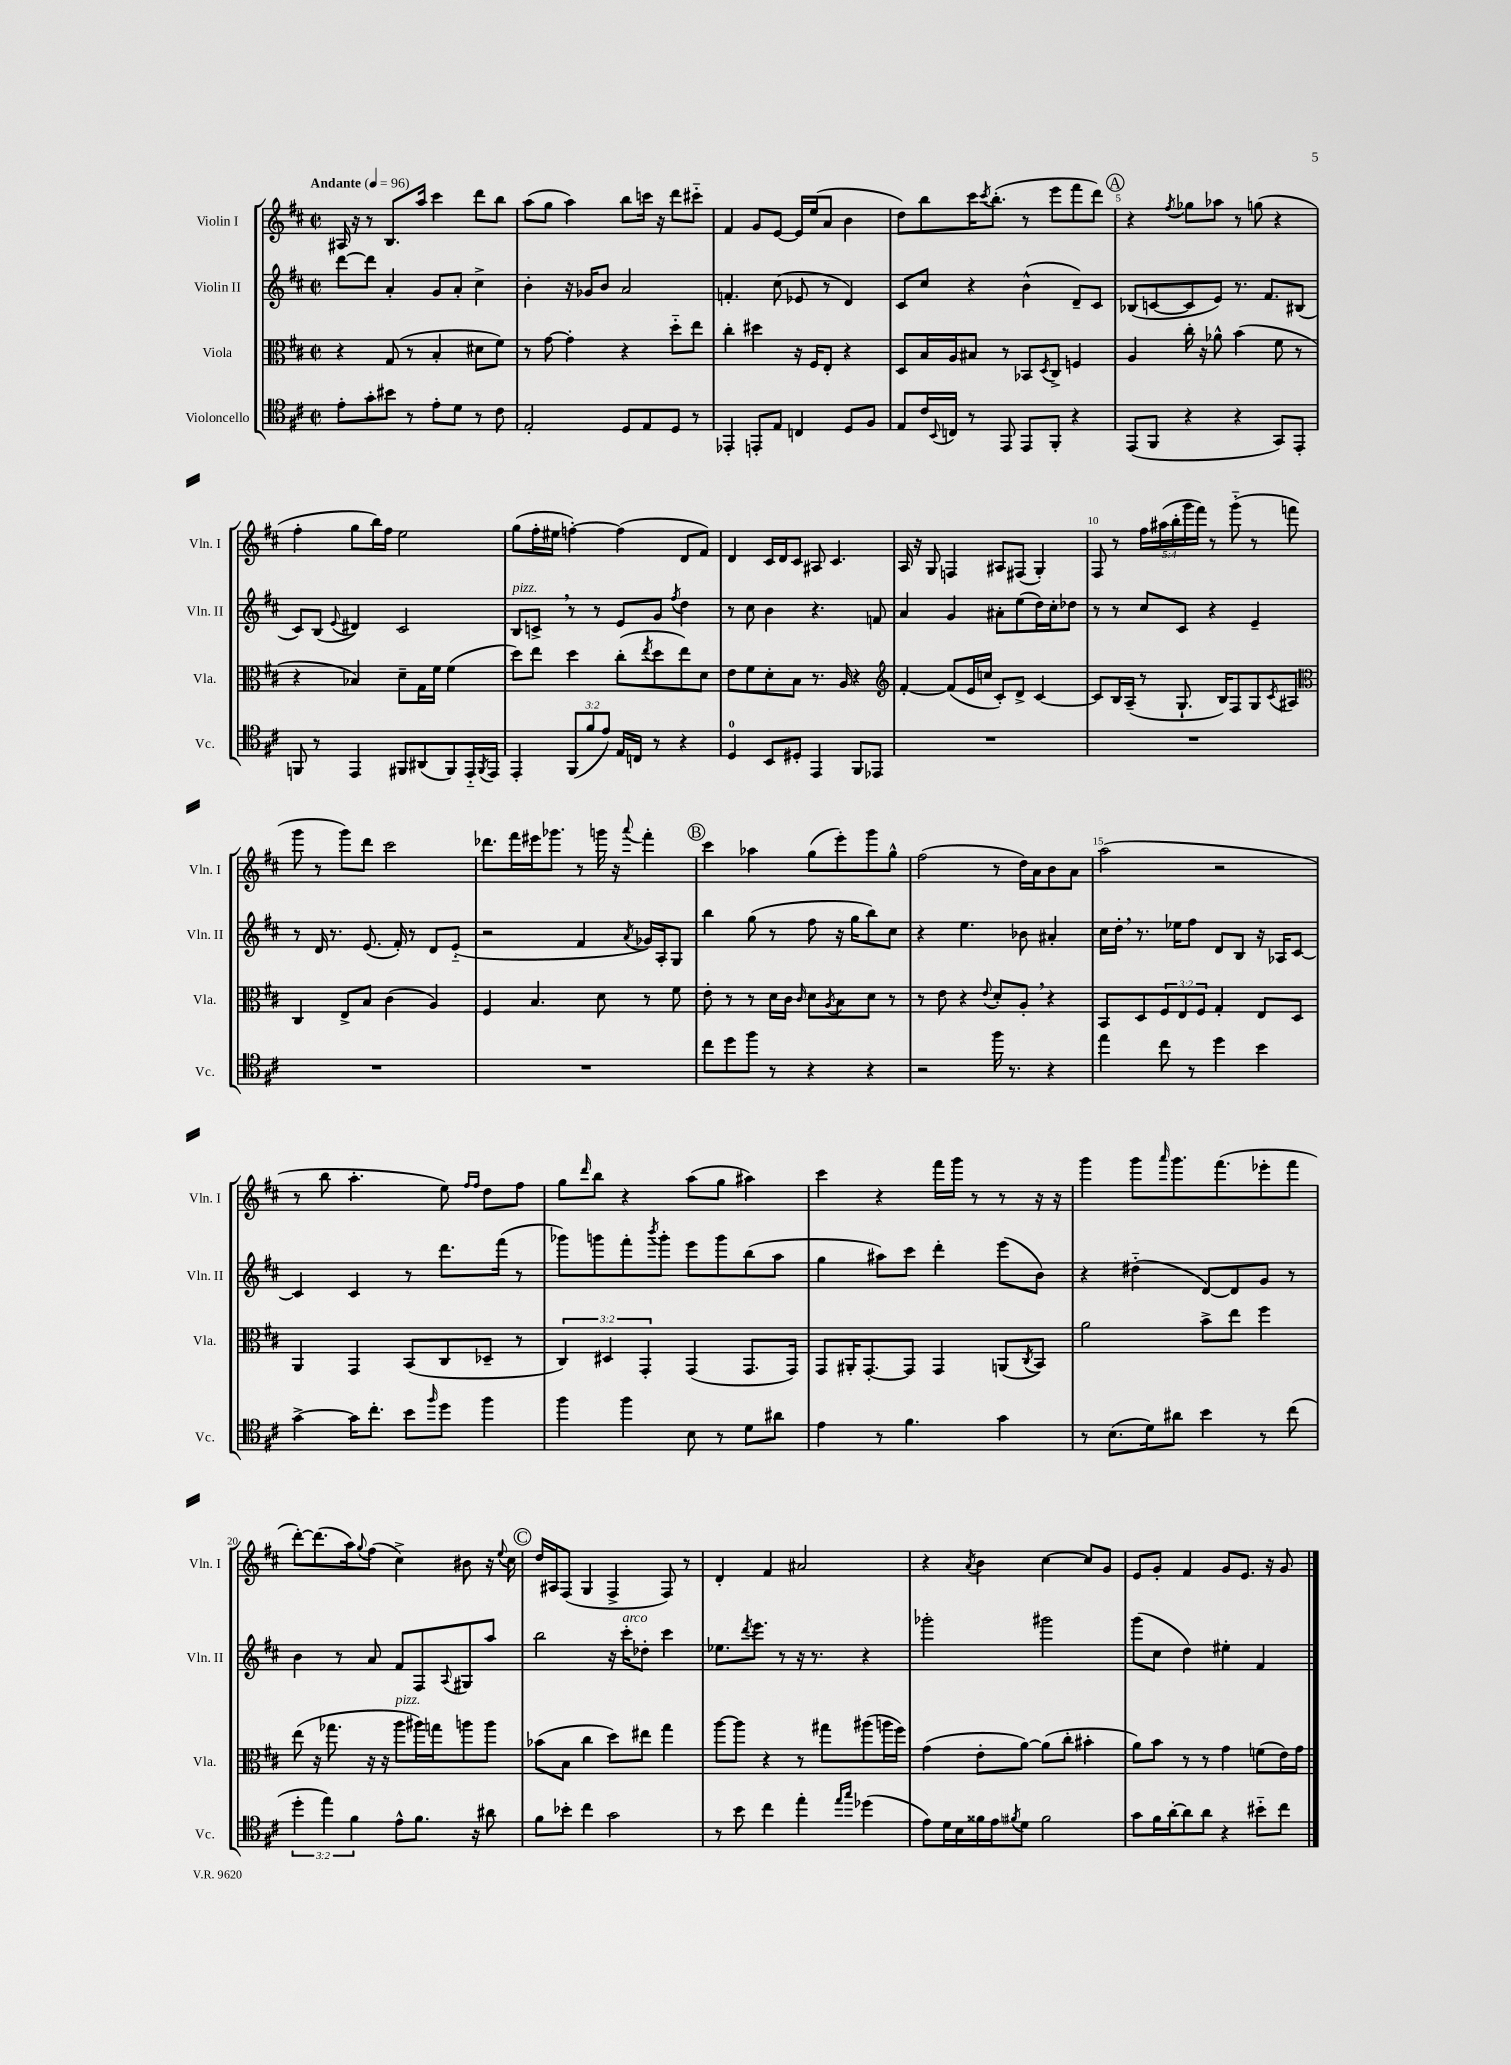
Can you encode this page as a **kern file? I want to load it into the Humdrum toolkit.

**kern	**kern	**kern	**kern
*staff4	*staff3	*staff2	*staff1
*clefC4	*clefC3	*clefG2	*clefG2
*k[f#c#]	*k[f#c#]	*k[f#c#]	*k[f#c#]
*M2/2	*M2/2	*M2/2	*M2/2
*met(c|)	*met(c|)	*met(c|)	*met(c|)
*MM96	*MM96	*MM96	*MM96
8e'	4r	[8ddd	16A#
.	.	.	16r
8g'	.	8ddd]	8r
8b#	(8G	4a'	8.B
8r	8r	.	.
.	.	.	16aa
8e'	4B'	8g	4ccc#
8d	.	8a'	.
8r	8d#	4cc#^	8ddd
8c#	8f#)	.	8bb
=	=	=	=
2E'	8r	4b'	(8aa
.	[8g	.	8gg
.	4g']	16r	4aa)
.	.	16g-	.
.	.	8b	.
8D	4r	2a	8bb
8E	.	.	16ccc
.	.	.	16r
8D	8dd'~	.	8ddd
8r	8ee	.	8ccc#'~
=	=	=	=
4EE-'	4cc#'	4.f'	4f#
8EE'	4dd#	.	8g
8E	.	(8cc#	[8e
4C	16r	8e-	16e]
.	16F#	.	(16ee
.	8E'	8r	8a
8D	4r	4d)	4b
8F#	.	.	.
=	=	=	=
8E	8D	8c#	8dd)
16c#	16B	8cc#	8bb
8qqBB	.	.	.
16C	16A	.	.
8r	8B#	4r	16ccc#
.	.	.	8qccc#
.	.	.	(8.bb'
8EE	8r	.	.
8EE	8BB-	(4b^^	8r
.	8qD	.	.
8FF#'	8C#^	.	8eee
4r	4F	8d~)	8fff#
.	.	8c#	8ddd)
=	=	=	=
(8EE	4A	(8B-	4r
8FF#	.	[8c	.
.	.	.	8qff#
4r	16cc#'	8c]	8gg-
.	16r	.	.
.	8a-^^	8e)	8aa-
4r	(4b	8.r	8r
.	.	.	(8gg
.	.	8.f#	.
8GG)	8f#	.	4r
8EE'	8r	(8B#	.
=	=	=	=
8FF	4r	8c#)	4ff#'
8r	.	(8B	.
.	.	8qqe	.
4EE	4B-)	4d#)	8gg
.	.	.	16bb)
.	.	.	16ff#
8FF#	8d~	2c#	2ee
(8AA#	16G	.	.
.	16f#	.	.
8FF#)	(4f#	.	.
16EE'~	.	.	.
8qFF#	.	.	.
16EE	.	.	.
=	=	=	=
4EE'	8dd)	8B	(8gg
.	8ee	8c^	16ff#'
.	.	.	16ee#
(12FF#	4dd	8r	[4ff')
12f#	.	.	.
.	.	8r	.
12e)	.	.	.
16E	(8cc#'	8e	(4ff]
16C	.	.	.
.	8qee	.	.
8r	8dd	8g	.
.	.	8qff#	.
4r	8ee)	4dd	8d
.	8d	.	8f#)
=	=	=	=
4D	8e	8r	4d
.	8f#	8cc#	.
8BB	8d'	4b	16c#
.	.	.	16d
8D#'	8B	.	8c#
4EE	8.r	4.r	8A#
.	.	.	4.c#
.	16A	.	.
8FF#	4r	.	.
8EE-	.	8f	.
=	=	=	=
*	*clefG2	*	*
1r	[4f#'	4a	16A
.	.	.	16r
.	.	.	8G
.	(8f#]	4g	4F
.	16e	.	.
.	16cc	.	.
.	8c#')	8a#'	8A#
.	8d^	(8ee	(8F#
.	[4c#	16dd)	4G')
.	.	16cc#'	.
.	.	8dd-	.
=	=	=	=
1r	8c#]	8r	8F#
.	16B	8r	8r
.	(16A~	.	.
.	8r	8cc#	20ff#
.	.	.	(20aa#
.	.	.	20bb'
.	8.G`	8c#	.
.	.	.	20ggg
.	.	.	20fff#)
.	.	4r	8r
.	16B)	.	.
.	8F#	.	(8ggg'~
.	8G	4e~	8r
.	8qc#	.	.
.	8A#	.	8fff
=	=	=	=
*	*clefC3	*	*
1r	4C#	8r	8ggg
.	.	16d	8r
.	.	8.r	.
.	8E^	.	8ggg)
.	8B	(8.e	8ddd
.	(4c#	.	2ccc#
.	.	16f#')	.
.	.	8r	.
.	4A)	8d	.
.	.	(8e'~	.
=	=	=	=
1r	4F#	2r	8.ddd-
.	.	.	16fff#
.	4.B	.	16eee#
.	.	.	8.ggg-
.	.	4f#	8r
.	8d	.	16ggg
.	.	.	16r
.	.	8qa	8qqaaa
.	8r	16g-)	4fff#'
.	.	16A'	.
.	8f#	8G	.
=	=	=	=
8cc#	8e'	4bb	4ccc#
8dd	8r	.	.
8ff#	8r	(8gg	4aa-
8r	16d	8r	.
.	16c#	.	.
.	16qqc#	.	.
4r	8d	8ff#	(8gg
.	8qA	.	.
.	8B	16r	8eee')
.	.	16gg	.
4r	8d	8bb)	8ggg
.	8r	8cc#	8gg^^
=	=	=	=
2r	8r	4r	(2ff#
.	8e	.	.
.	4r	4.ee	.
.	8qqe	.	.
16ff#	8d'	.	8r
8.r	.	.	.
.	8A'	8b-	16dd)
.	.	.	16a
4r	4r	4a#'	8b
.	.	.	8a
=	=	=	=
4ee	8BB	16cc#	(2aa
.	.	16dd'	.
.	8D	8.r	.
8cc#	12F#	.	.
.	.	16ee-	.
.	12E	.	.
8r	.	8ff#	.
.	12F#	.	.
4dd	4G'	8d	2r
.	.	8B	.
4b	8E	16r	.
.	.	16A-	.
.	8D	[8c#	.
=	=	=	=
[4g^	4AA	4c#]	8r
.	.	.	8bb
16g]	4GG	4c#	4.aa'
8.cc#'	.	.	.
8b	(8BB	8r	.
16qqff#	.	.	.
8dd	8C#	8.ddd	8ee)
.	.	.	16qqff#
.	.	.	16qqff#
4ff#	8D-~	.	8dd
.	.	(16fff#	.
.	8r	8r	8ff#
=	=	=	=
4ff#	6C#)	8ggg-)	8gg
.	.	.	16qqddd
.	.	8ggg	8bb
.	6D#	.	.
4ff#	.	8fff#'	4r
.	6GG'	.	.
.	.	8qbbb	.
.	.	8ggg'	.
8B	(4GG	8eee	(8aa
8r	.	8ggg	8gg
8d	8.GG	(8bb	4aa#)
8a#	.	8aa	.
.	16GG)	.	.
=	=	=	=
4e	8GG	4gg	4ccc#
.	16AA#'	.	.
.	[8.GG'	.	.
8r	.	8aa#)	4r
4.f#	8GG]	8ccc#	.
.	4GG	4ddd'	16fff#
.	.	.	16ggg
.	.	.	8r
4g	(8AA	(8eee	8r
.	8qC#	.	.
.	8BB)	8b)	16r
.	.	.	16r
=	=	=	=
8r	2a	4r	4ggg
(8.B	.	.	.
.	.	(4dd#'~	8ggg
16d)	.	.	.
.	.	.	16qqaaa
8a#	.	.	8.ggg
4b	8b^	[8d)	.
.	.	.	(8.fff#
.	8ee	8d]	.
8r	4ff#	8g	8eee-'
(8cc#	.	8r	8fff#
=	=	=	=
6dd'	(8ee	4b	[8ddd')
.	16r	.	(8.ddd]
6ee)	.	.	.
.	8.gg-	.	.
.	.	8r	.
.	.	.	16aa)
6f#	.	.	.
.	.	.	8qqgg
.	16r	8a	(8ff#
.	16r	.	.
8e^^	8aa	8f#	4cc#^)
8.f#	16aa#)	8F#	.
.	16gg	.	.
.	.	8qqA	.
.	8aa	8G#	8b#
16r	.	.	.
8a#	8aa	8aa	16r
.	.	.	8qqee
.	.	.	16cc#
=	=	=	=
8f#	(8b-	2bb	16dd
.	.	.	16A#
8b-'	8B	.	(8F#
4cc#	4cc#	.	4G
2g	8dd)	16r	4F#^
.	.	16ccc#'	.
.	8ee#	8dd-'	.
.	4gg	4ccc#	8F#)
.	.	.	8r
=	=	=	=
8r	[8aa	8.ee-	4d'
8b	8aa]	.	.
.	.	8qddd	.
.	.	8.eee	.
4cc#	4r	.	4f#
.	.	8r	.
4ee'	8r	16r	2a#
.	.	8.r	.
.	8gg#	.	.
16qqee	.	.	.
16qqgg	.	.	.
(4dd-	(8aa#	4r	.
.	16aa	.	.
.	16ff#)	.	.
=	=	=	=
8e)	(4g	2ggg-'	4r
16d	.	.	.
16B	.	.	.
.	.	.	8qa
16f##	8e'	.	4b
16e	.	.	.
8qf#	.	.	.
8d	[8a)	.	.
2f#	(8a]	2ggg#	[4cc#
.	8cc#'	.	.
.	4b#'	.	8cc#]
.	.	.	8g
=	=	=	=
8g	8a)	(8ggg	8e
16f#	8b	8cc#	8g'
[16a'	.	.	.
8a]	8r	4dd)	4f#
8a	8r	.	.
4r	4g	4ee#'	8g
.	.	.	8.e
8b#'~	(8f	4f#	.
.	.	.	16r
8cc#	16e)	.	8g
.	16g	.	.
==	==	==	==
*-	*-	*-	*-
